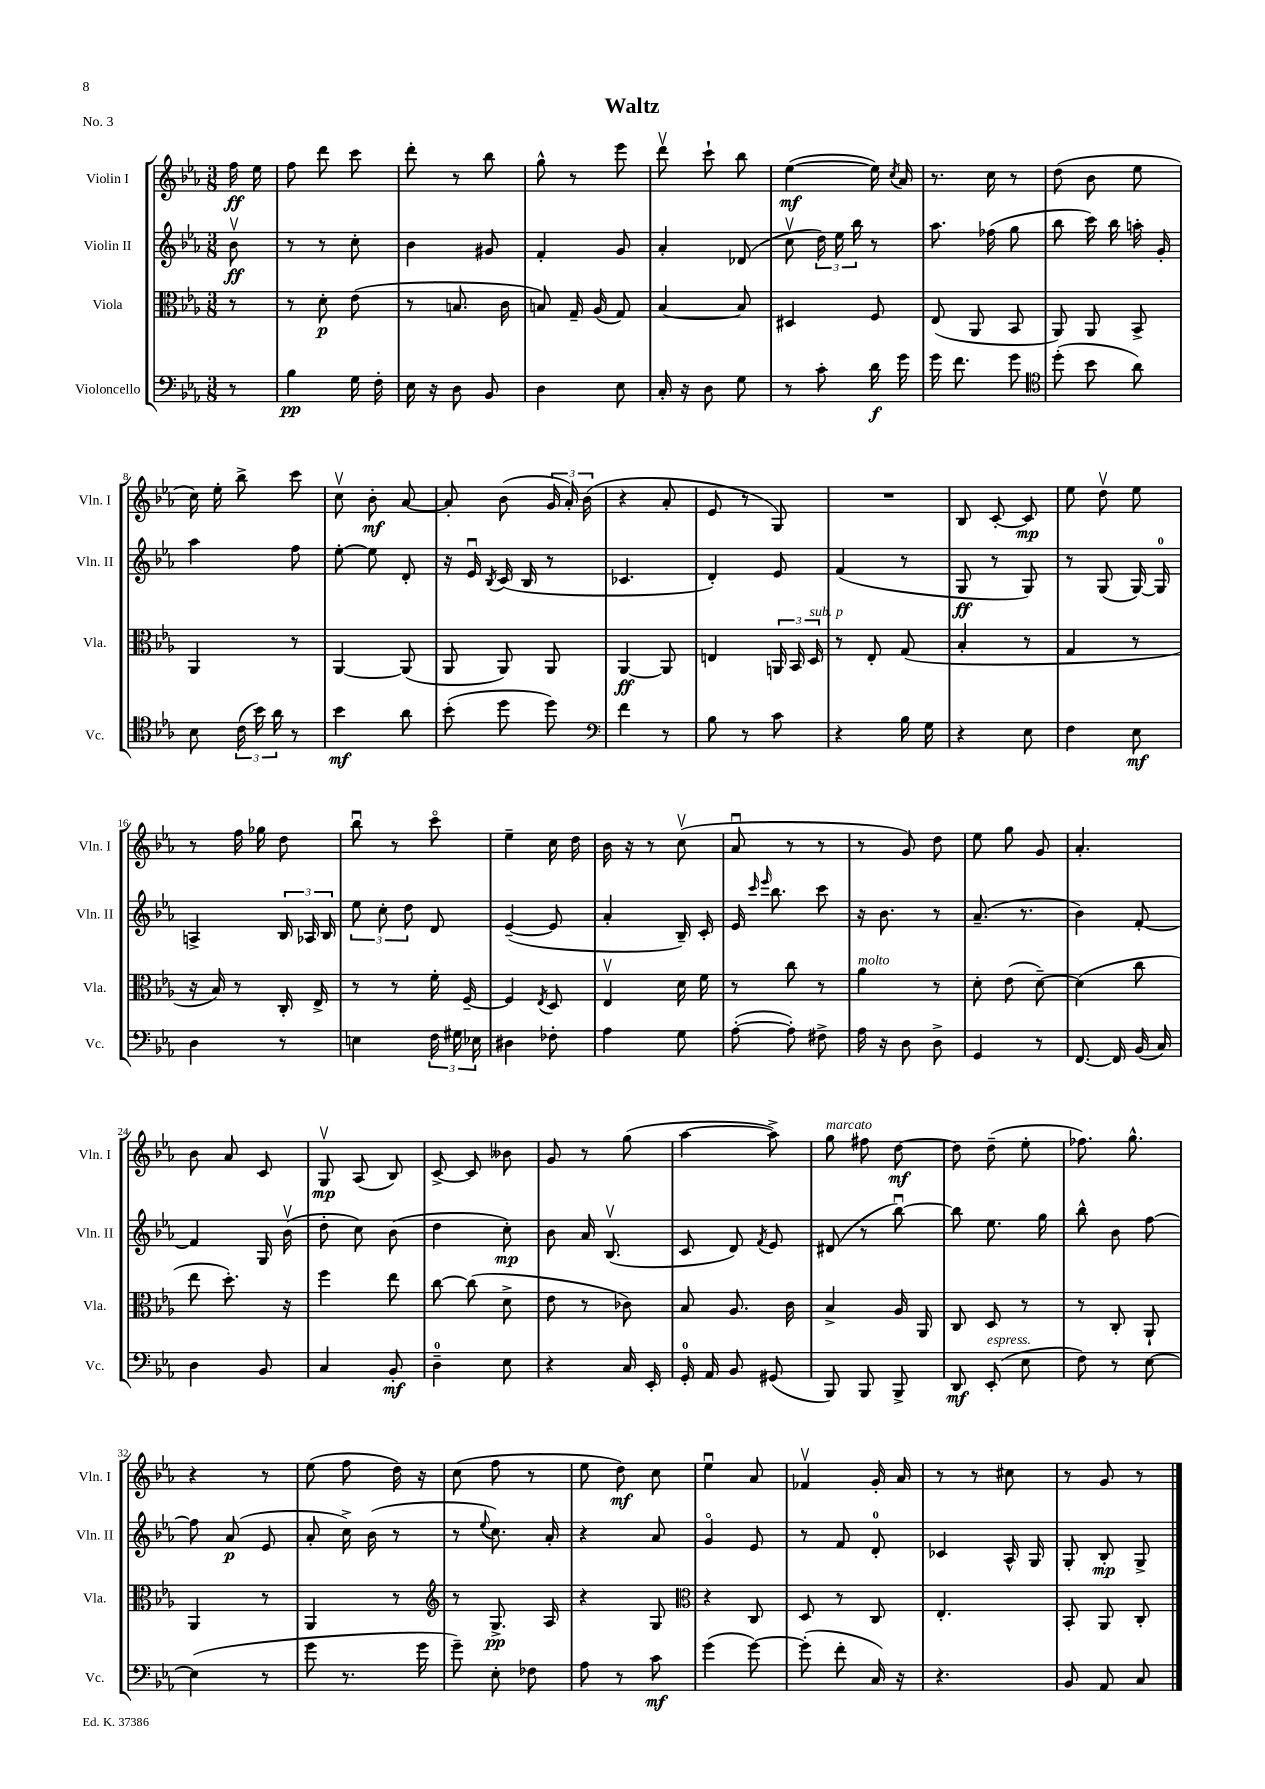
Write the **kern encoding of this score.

**kern	**dynam	**kern	**dynam	**kern	**dynam	**kern	**dynam
*part4	*part4	*part3	*part3	*part2	*part2	*part1	*part1
*staff4	*staff4	*staff3	*staff3	*staff2	*staff2	*staff1	*staff1
*I"Violoncello	*	*I"Viola	*	*I"Violin II	*	*I"Violin I	*
*I'Vc.	*	*I'Vla.	*	*I'Vln. II	*	*I'Vln. I	*
*clefF4	*	*clefC3	*	*clefG2	*	*clefG2	*
*k[b-e-a-]	*	*k[b-e-a-]	*	*k[b-e-a-]	*	*k[b-e-a-]	*
*M3/8	*	*M3/8	*	*M3/8	*	*M3/8	*
=	=	=	=	=	=	=	=
8r	.	8r	.	8b-v\	ff	16ff\	ff
.	.	.	.	.	.	16ee-\	.
=1	=1	=1	=1	=1	=1	=1	=1
4B-\	pp	8r	.	8r	.	8ff\	.
.	.	8d'\	p	8r	.	8ddd\	.
16G\	.	(8e-\	.	8cc'\	.	8ccc\	.
16F'\	.	.	.	.	.	.	.
=2	=2	=2	=2	=2	=2	=2	=2
16E-\	.	8r	.	4b-\	.	8ddd'\	.
16r	.	.	.	.	.	.	.
8D\	.	8.Bn/	.	.	.	8r	.
8BB-/	.	.	.	8g#X/	.	8bb-\	.
.	.	16c\	.	.	.	.	.
=3	=3	=3	=3	=3	=3	=3	=3
4D\	.	8Bn/)	.	4f'/	.	8gg^^\	.
.	.	16G~/	.	.	.	8r	.
.	.	(16A-/	.	.	.	.	.
8E-\	.	8G/)	.	8g/	.	8eee-\	.
=4	=4	=4	=4	=4	=4	=4	=4
16C'/	.	[4B-/	.	4a-'/	.	8dddv\	.
16r	.	.	.	.	.	.	.
8D\	.	.	.	.	.	8ccc`\	.
8G\	.	8B-/]	.	(8d-X/	.	8bb-\	.
=5	=5	=5	=5	=5	=5	=5	=5
8r	.	4D#X/	.	8ccv\	.	([4ee-\	mf
8c'\	.	.	.	24dd\)	.	.	.
.	.	.	.	24ee-\	.	.	.
.	.	.	.	24bb-\	.	.	.
16d\	f	8F/	.	8r	.	16ee-\])	.
.	.	.	.	.	.	8qcc/	.
16g\	.	.	.	.	.	16a-/	.
=6	=6	=6	=6	=6	=6	=6	=6
16g\	.	(8E-/	.	8.aa-\	.	8.r	.
8.f\	.	.	.	.	.	.	.
.	.	8AA-/	.	.	.	.	.
.	.	.	.	(16ff-X\	.	16cc\	.
8g\	.	8BB-/	.	8gg\	.	8r	.
=7	=7	=7	=7	=7	=7	=7	=7
*clefC4	*	*	*	*	*	*	*
(8dd'\	.	8AA-/)	.	8bb-\	.	(8dd\	.
8b-\	.	8AA-/	.	16ccc\)	.	8b-\	.
.	.	.	.	16bb-\	.	.	.
8a-\)	.	8BB-^/	.	16aan'\	.	8ee-\	.
.	.	.	.	16g'/	.	.	.
!!LO:LB:g=z
=8	=8	=8	=8	=8	=8	=8	=8
8B-\	.	4AA-/	.	4aa-\	.	16cc\)	.
.	.	.	.	.	.	16ee-'\	.
(24c\	.	.	.	.	.	8bb-^\	.
24b-\)	.	.	.	.	.	.	.
24a-\	.	.	.	.	.	.	.
8r	.	8r	.	8ff\	.	8ccc\	.
=9	=9	=9	=9	=9	=9	=9	=9
4b-\	mf	[4AA-/	.	[8ee-'\	.	8ccv\	.
.	.	.	.	8ee-\]	.	8b-'\	mf
8a-\	.	(8AA-/]	.	8d'/	.	[8a-/	.
=10	=10	=10	=10	=10	=10	=10	=10
(8b-'\	.	8AA-/	.	16r	.	8a-'/]	.
.	.	.	.	16e-u/	.	.	.
.	.	.	.	8qB-/	.	.	.
8dd\	.	8AA-/)	.	(16c/	.	(8b-\	.
.	.	.	.	16B-/	.	.	.
8dd\)	.	8AA-/	.	8r	.	24g/	.
.	.	.	.	.	.	24a-'/)	.
.	.	.	.	.	.	(24b-\	.
=11	=11	=11	=11	=11	=11	=11	=11
*clefF4	*	*	*	*	*	*	*
4f\	.	[4AA-/	ff	4.c-X/	.	4r	.
8r	.	8AA-/]	.	.	.	8a-'/	.
=12	=12	=12	=12	=12	=12	=12	=12
8B-\	.	4En/	.	4d'/)	.	8e-/	.
8r	.	.	.	.	.	8r	.
8c\	.	24AAn/	.	8e-/	.	8G/)	.
.	.	24BB-/	.	.	.	.	.
!	!	!LO:TX:a:i:t=sub. p	!	!	!	!	!
.	.	24D/	.	.	.	.	.
=13	=13	=13	=13	=13	=13	=13	=13
4r	.	8r	.	(4f/	.	4.r	.
.	.	8E-'/	.	.	.	.	.
16B-\	.	(8G/	.	8r	.	.	.
16G\	.	.	.	.	.	.	.
=14	=14	=14	=14	=14	=14	=14	=14
4r	.	4B-'/	.	8G/	ff	8B-/	.
.	.	.	.	8r	.	[8c'/	.
8E-\	.	8r	.	8G/)	.	8c/]	mp
=15	=15	=15	=15	=15	=15	=15	=15
4F\	.	4G/	.	8r	.	8ee-\	.
.	.	.	.	(8G/	.	8ddv\	.
8E-\	mf	8r	.	[16G/)	.	8ee-\	.
.	.	.	.	16G/]	.	.	.
!!LO:LB:g=z
=16	=16	=16	=16	=16	=16	=16	=16
4D\	.	16r	.	4An^/	.	8r	.
.	.	16B-/)	.	.	.	.	.
.	.	8r	.	.	.	16ff\	.
.	.	.	.	.	.	16gg-X\	.
8r	.	16C'/	.	24B-/	.	8dd\	.
.	.	.	.	24A-X/	.	.	.
.	.	16E-^/	.	.	.	.	.
.	.	.	.	24B-/	.	.	.
=17	=17	=17	=17	=17	=17	=17	=17
4En\	.	8r	.	12ee-\	.	8bb-u\	.
.	.	.	.	12cc'\	.	.	.
.	.	8r	.	.	.	8r	.
.	.	.	.	12dd\	.	.	.
24F\	.	16f'\	.	8d/	.	8ccc\	.
24G#X\	.	.	.	.	.	.	.
.	.	[16F~/	.	.	.	.	.
24E-X\	.	.	.	.	.	.	.
=18	=18	=18	=18	=18	=18	=18	=18
4D#X\	.	4F/]	.	([4e-~/	.	4ee-~\	.
.	.	8qE-/	.	.	.	.	.
8F-X'\	.	8D/	.	8e-/]	.	16cc\	.
.	.	.	.	.	.	16dd\	.
=19	=19	=19	=19	=19	=19	=19	=19
4A-\	.	4E-v/	.	4a-'/	.	16b-\	.
.	.	.	.	.	.	16r	.
.	.	.	.	.	.	8r	.
8G\	.	16d\	.	16B-~/)	.	(8ccv\	.
.	.	16f\	.	16c'/	.	.	.
=20	=20	=20	=20	=20	=20	=20	=20
([8A-'\	.	8r	.	16e-/	.	8a-u/	.
.	.	.	.	16qqccc/	.	.	.
.	.	.	.	16qqeee-/	.	.	.
.	.	.	.	8.bb-\	.	.	.
8A-'\])	.	8cc\	.	.	.	8r	.
8F#X^\	.	8r	.	8ccc\	.	8r	.
=21	=21	=21	=21	=21	=21	=21	=21
!	!	!LO:TX:a:i:t=molto	!	!	!	!	!
16A-\	.	4a-\	.	16r	.	8r	.
16r	.	.	.	8.b-\	.	.	.
8D\	.	.	.	.	.	8g/)	.
8D^\	.	8r	.	8r	.	8dd\	.
=22	=22	=22	=22	=22	=22	=22	=22
4GG/	.	8d'\	.	(8.a-~/	.	8ee-\	.
.	.	(8e-\	.	.	.	8gg\	.
.	.	.	.	8.r	.	.	.
8r	.	[8d~\)	.	.	.	8g/	.
=23	=23	=23	=23	=23	=23	=23	=23
[8.FF/	.	(4d\]	.	4b-\)	.	4.a-'/	.
16FF/]	.	.	.	.	.	.	.
(16BB-/	.	8cc\	.	[8f'/	.	.	.
16C/)	.	.	.	.	.	.	.
!!LO:LB:g=z
=24	=24	=24	=24	=24	=24	=24	=24
4D\	.	8ee-\	.	4f/]	.	8b-\	.
.	.	8.dd'\)	.	.	.	8a-/	.
8BB-/	.	.	.	16G/	.	8c/	.
.	.	16r	.	(16b-v\	.	.	.
=25	=25	=25	=25	=25	=25	=25	=25
4C/	.	4ff\	.	8dd'\	.	8Gv/	mp
.	.	.	.	8cc\)	.	(8A-/	.
8BB-'/	mf	8ee-\	.	(8b-\	.	8B-/)	.
=26	=26	=26	=26	=26	=26	=26	=26
4D~\	.	[8cc\	.	4dd\	.	[8c^/	.
.	.	(8cc\]	.	.	.	8c/]	.
8E-\	.	8d^\	.	8cc'\)	mp	8b--X\	.
=27	=27	=27	=27	=27	=27	=27	=27
4r	.	8e-\	.	8b-\	.	8g/	.
.	.	8r	.	16a-/	.	8r	.
.	.	.	.	(8.B-v/	.	.	.
16C/	.	8c-X\)	.	.	.	(8gg\	.
16EE-'/	.	.	.	.	.	.	.
=28	=28	=28	=28	=28	=28	=28	=28
16GG'/	.	8B-/	.	8c/	.	[4aa-\	.
16AA-/	.	.	.	.	.	.	.
8BB-/	.	8.A-/	.	8d/)	.	.	.
.	.	.	.	8qf/	.	.	.
(8GG#X/	.	.	.	8e-/	.	8aa-^\])	.
.	.	16c\	.	.	.	.	.
=29	=29	=29	=29	=29	=29	=29	=29
!	!	!	!	!	!	!LO:TX:a:i:t=marcato	!
8BBB-/)	.	4B-^/	.	(8d#X/	.	8gg\	.
8BBB-/	.	.	.	8r	.	8ff#X\	.
8BBB-^/	.	16A-/	.	[8bb-u\)	.	[8dd\	mf
.	.	16AA-/	.	.	.	.	.
=30	=30	=30	=30	=30	=30	=30	=30
8DD/	mf	8C/	.	8bb-\]	.	8dd\]	.
!LO:TX:a:i:t=espress.	!	!	!	!	!	!	!
(8EE-'/	.	8D/	.	8.ee-\	.	(8dd~\	.
8E-\	.	8r	.	.	.	8ee-'\	.
.	.	.	.	16gg\	.	.	.
=31	=31	=31	=31	=31	=31	=31	=31
8F\)	.	8r	.	8bb-^^\	.	8.ff-X\)	.
8r	.	8C'/	.	8b-\	.	.	.
.	.	.	.	.	.	8.gg^^\	.
[8E-\	.	8AA-`/	.	[8ff\	.	.	.
!!LO:LB:g=z
=32	=32	=32	=32	=32	=32	=32	=32
(4E-\]	.	4AA-/	.	8ff\]	.	4r	.
.	.	.	.	(8a-/	p	.	.
8r	.	8r	.	8e-/	.	8r	.
=33	=33	=33	=33	=33	=33	=33	=33
8g\	.	4AA-/	.	8a-'/	.	(8ee-\	.
8.r	.	.	.	16cc^\)	.	8ff\	.
.	.	.	.	(16b-\	.	.	.
.	.	8r	.	8r	.	16dd\)	.
16g\	.	.	.	.	.	16r	.
=34	=34	=34	=34	=34	=34	=34	=34
*	*	*clefG2	*	*	*	*	*
8g~\)	.	8r	.	8r	.	(8cc\	.
.	.	.	.	8qqee-/	.	.	.
8E-'\	.	8.G^/	pp	8.cc\)	.	8ff\	.
8F-X\	.	.	.	.	.	8r	.
.	.	16A-/	.	16a-'/	.	.	.
=35	=35	=35	=35	=35	=35	=35	=35
8A-\	.	4r	.	4r	.	8ee-\	.
8r	.	.	.	.	.	8dd\)	mf
8c\	mf	8G/	.	8a-/	.	8cc\	.
=36	=36	=36	=36	=36	=36	=36	=36
*	*	*clefC3	*	*	*	*	*
(4g\	.	4r	.	4g/	.	4ee-u\	.
[8g\)	.	8C/	.	8e-/	.	8a-/	.
=37	=37	=37	=37	=37	=37	=37	=37
(8g'\]	.	8D/	.	8r	.	4f-Xv/	.
8f'\	.	8r	.	8f/	.	.	.
16C/)	.	8C/	.	8d'/	.	16g'/	.
16r	.	.	.	.	.	16a-/	.
=38	=38	=38	=38	=38	=38	=38	=38
4.r	.	4.E-'/	.	4c-X/	.	8r	.
.	.	.	.	.	.	8r	.
.	.	.	.	16A-^^/	.	8cc#X\	.
.	.	.	.	16G/	.	.	.
=39	=39	=39	=39	=39	=39	=39	=39
8BB-/	.	8BB-'/	.	8G'/	.	8r	.
8AA-/	.	8AA-/	.	8B-'/	mp	8g/	.
8C/	.	8C'/	.	8G^/	.	8r	.
==	==	==	==	==	==	==	==
*-	*-	*-	*-	*-	*-	*-	*-
